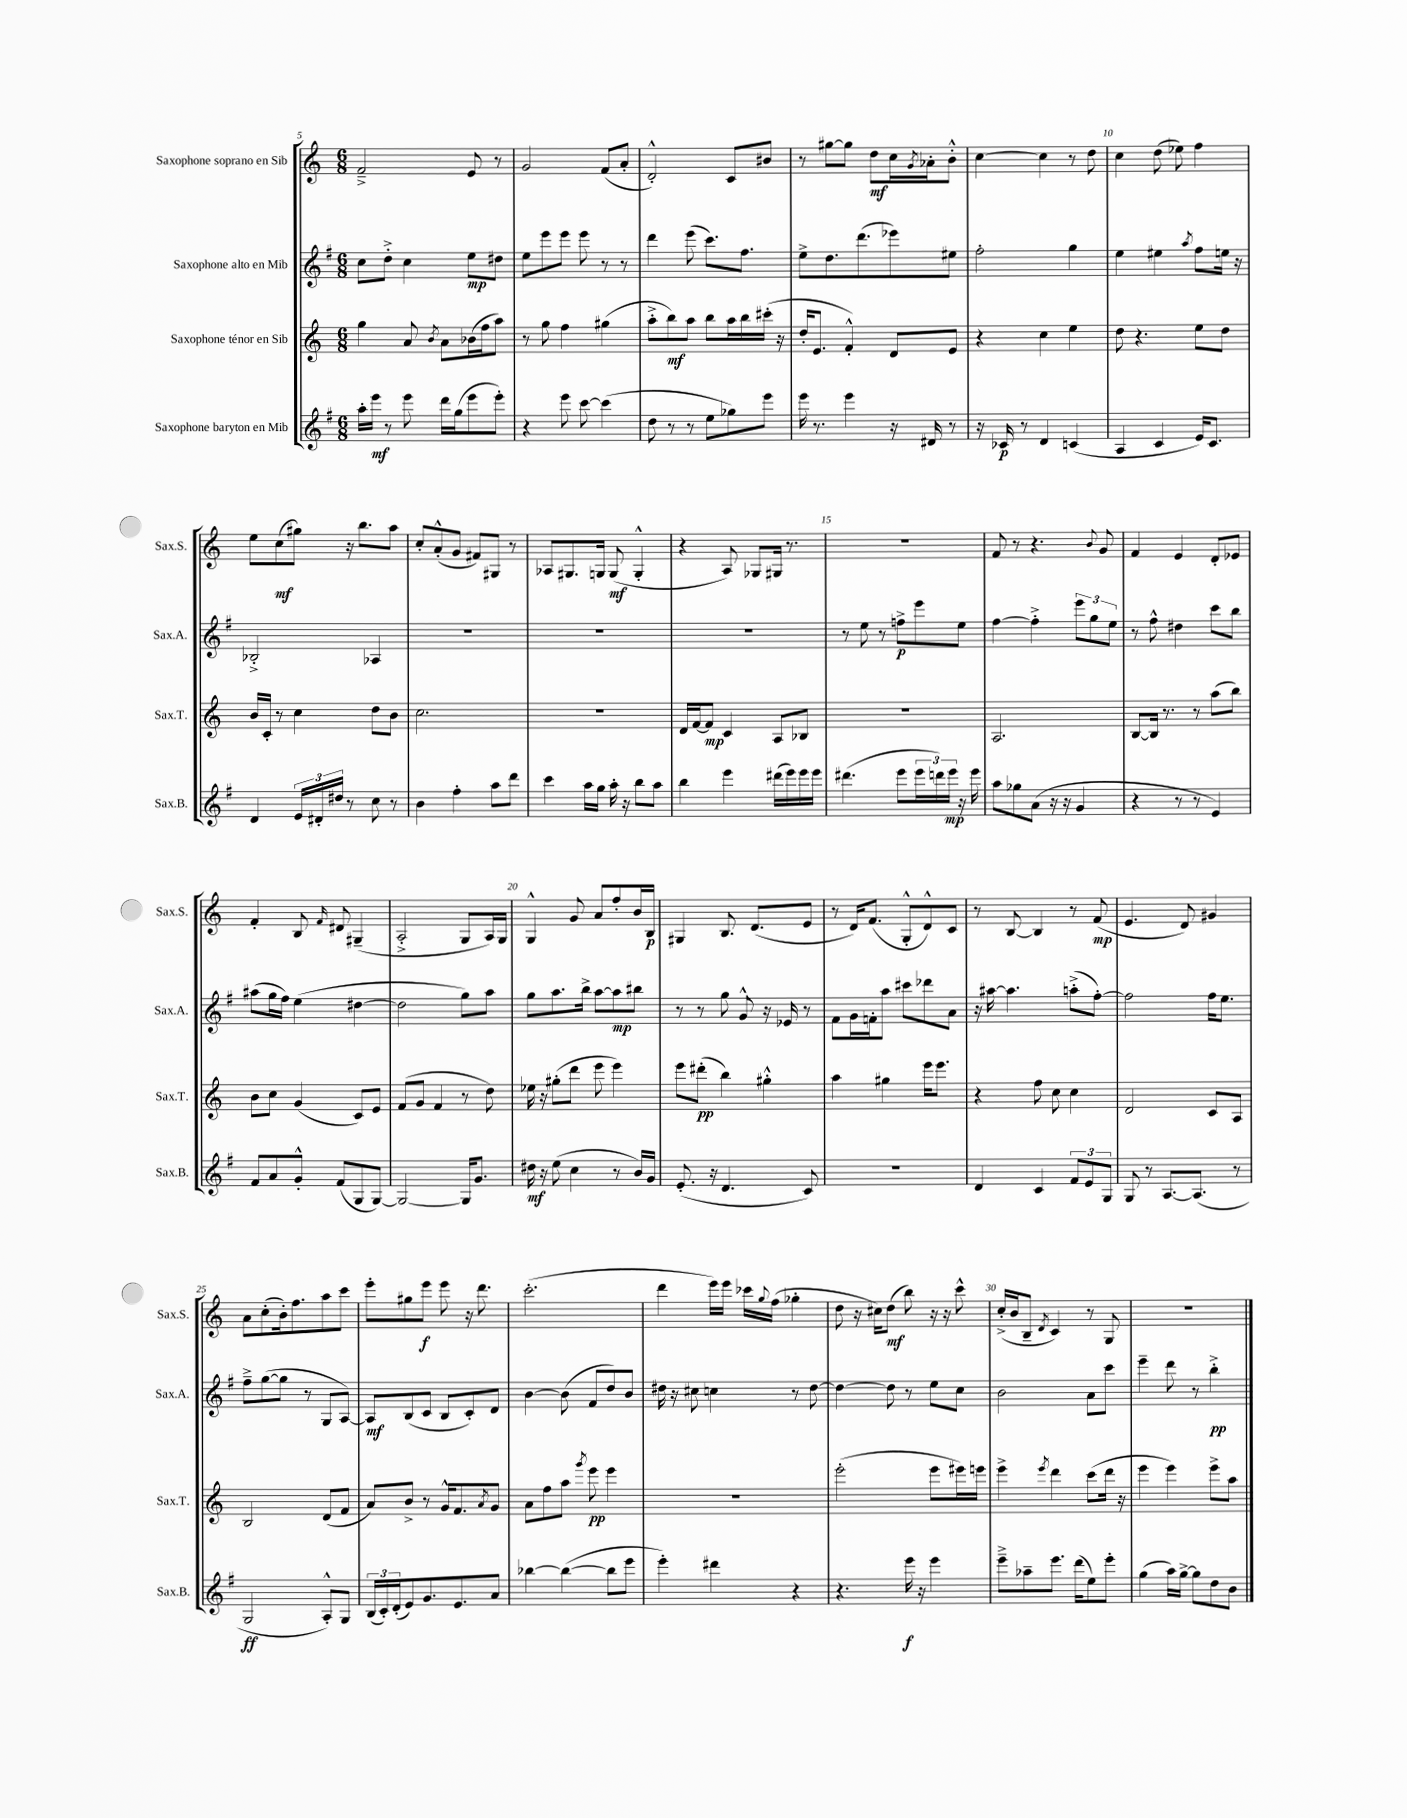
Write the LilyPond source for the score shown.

<<
\new StaffGroup <<
\new Staff = "s0" \with { instrumentName = "Saxophone soprano en Sib" shortInstrumentName = "Sax.S." } {
    \clef treble \key c \major \numericTimeSignature \time 6/8
    f'2---> e'8 r8 |
    g'2 f'8( a'8-. |
    d'2-.-^) c'8 bis'8 |
    r8 gis''8~ gis''8 d''8\mf c''16 \acciaccatura { g'8 } aes'16-. b'8-.-^ |
    c''4~ c''4 r8 d''8 |
    c''4 d''8( ees''8) f''4 |
    e''8 c''8\mf( gis''8) r16 b''8. a''8 |
    c''8-. a'8-.-^( g'8 fis'8) gis8 r8 |
    aes8 gis8. g16 g8\mf( g4-.-^ |
    r4 a8) ges8 gis16 r8. |
    R2. |
    f'8 r8 r4. \appoggiatura { b'8 } g'8 |
    f'4 e'4 d'8-. ees'8 |
    f'4-. b8 \grace { f'16 } dis'8 gis4--( |
    a2-.-> g8 a16) g16 |
    g4-^ g'8 a'8 f''8-. b'16 b16\p |
    gis4 b8. d'8.( e'8 |
    r8 d'16) f'8.( g8-.-^ d'8-^) c'8 |
    r8 b8~ b4 r8 f'8\mp( |
    e'4. d'8) gis'4 |
    a'8 c''8-.( b'16-.) f''8. a''8 c'''8 |
    e'''8-. gis''8 e'''8\f e'''8 r16 d'''8. |
    c'''2.-.( |
    d'''4 e'''16) e'''16 ces'''16 \appoggiatura { g''8 } f''16( ges''4-. |
    d''8 r16 cis''16) d''8\mf( b''8) r16 r16 c'''8-^ |
    c''16-.->( b'16 b8-- \acciaccatura { d'8 } c'4) r8 g8 |
    R2. \bar "|." |
}
\new Staff = "s1" \with { instrumentName = "Saxophone alto en Mib" shortInstrumentName = "Sax.A." } {
    \clef treble \key g \major \numericTimeSignature \time 6/8
    c''8 d''8-.-> c''4 e''8\mp dis''8 |
    e''8 e'''8 e'''8 e'''8 r8 r8 |
    d'''4 e'''8( c'''8.) fis''8. |
    e''8-> d''8. d'''8.( ees'''8) eis''8 |
    fis''2-. g''4 |
    e''4 eis''4 \acciaccatura { a''8 } fis''8 e''16 r16 |
    bes2-.-> aes4 |
    R2. |
    R2. |
    R2. |
    r8 e''8 r8 f''8->\p e'''8 e''8 |
    fis''4~ fis''4-.-> \tuplet 3/2 { e'''8 g''8 e''8 } |
    r8 fis''8-^ dis''4 c'''8 b''8 |
    ais''8( g''16 fis''16) e''4( dis''4~ |
    dis''2 g''8) a''8 |
    g''8 a''8. b''16-> a''8~ a''8\mp bis''8 |
    r8 r8 g''8 g'8-^ r16 ees'16 r8 |
    fis'8 g'16 f'16-. a''8 cis'''8 des'''8 a'8 |
    r16 ais''16~ ais''4. a''8-.->( fis''8~-.) |
    fis''2 fis''16 e''8. |
    fis''8---> g''8~( g''8 r8 g8 a8~) |
    a8\mf b8( c'8 b8 c'8-.) d'8 |
    b'4~ b'8( fis'8 d''8) b'8 |
    dis''16 r16 cis''8 c''4 r8 dis''8~ |
    dis''4~ dis''8 r8 e''8 c''8 |
    b'2 a'8 c'''8 |
    e'''4-- d'''8 r8 b''4-.->\pp \bar "|." |
}
\new Staff = "s2" \with { instrumentName = "Saxophone ténor en Sib" shortInstrumentName = "Sax.T." } {
    \clef treble \key c \major \numericTimeSignature \time 6/8
    g''4 a'8 \acciaccatura { b'8 } a'8 bes'16( f''16 a''8) |
    r8 g''8 f''4 gis''4( |
    a''8-.-> b''8\mf) a''8 b''8 a''16 b''16 cis'''16-.( r16 |
    d''16-. e'8. f'4-.-^) d'8 e'8 |
    r4 c''4 e''4 |
    d''8 r4. e''8 d''8 |
    b'16 c'16-. r8 c''4 d''8 b'8 |
    c''2. |
    R2. |
    d'16 f'16~ f'8\mp c'4 a8 bes8 |
    R2. |
    a2. |
    b8~ b16 r8. r8 a''8( b''8) |
    b'8 c''8 g'4( c'8) e'8 |
    f'8( g'8 f'4 r8 d''8) |
    ees''16 r16 gis''8-.( d'''8 e'''8 e'''4) |
    e'''8 dis'''8-.\pp( b''4) gis''4-.-^ |
    a''4 gis''4 e'''16 e'''8. |
    r4 f''8 c''8 c''4 |
    d'2 c'8 a8 |
    b2 d'8( f'8 |
    a'8) b'8-> r8 g'16-^ f'8. \acciaccatura { a'8 } g'8 |
    a'8 f''8 a''8 \acciaccatura { g'''8 } e'''8\pp e'''4 |
    R2. |
    e'''2-.( e'''8 eis'''16) e'''16 |
    e'''4-> \acciaccatura { e'''8 } d'''4 c'''8( d'''16 r16 |
    e'''4 e'''4) e'''8-> a''8 \bar "|." |
}
\new Staff = "s3" \with { instrumentName = "Saxophone baryton en Mib" shortInstrumentName = "Sax.B." } {
    \clef treble \key g \major \numericTimeSignature \time 6/8
    a''16-. e'''16\mf r8 e'''8 d'''16 g''16( e'''8 e'''8-.) |
    r4 e'''8 c'''8~ c'''4( |
    d''8 r8 r8 e''8 ges''8) e'''8 |
    e'''16 r8. e'''4 r16 dis'16 r8 |
    r16 ces'16\p r8 d'4 c'4( |
    a4 c'4 e'16) c'8. |
    d'4 \tuplet 3/2 { e'16 dis'16-. dis''16 } r8 c''8 r8 |
    b'4 fis''4-. a''8 d'''8 |
    c'''4 a''16 g''16 a''16-. r16 b''8 a''8 |
    b''4 e'''4 dis'''16( e'''16) e'''16 e'''16 |
    dis'''4.( e'''8 \tuplet 3/2 { e'''16 d'''16) e'''16\mp } r16 e'''16 |
    a''8 ges''8 a'8( r16 r16 g'4 |
    r4 r8 r8 e'4) |
    fis'8 a'8 g'8-.-^ fis'8( g8 g8~) |
    g2~ g16 g'8. |
    dis''16\mf r16 e''8( c''4 r8 b'16) g'16 |
    e'8.-.( r16 d'4. c'8) |
    R2. |
    d'4 c'4 \tuplet 3/2 { fis'8 e'8 g8 } |
    g8 r8 a8.~ a8.( r8 |
    g2\ff a8-.-^) g8 |
    \tuplet 3/2 { b16( c'16-.) d'16-.( } e'8) g'8. e'8. a'8 |
    bes''4~ bes''4~( bes''8 e'''8 |
    e'''4-.) dis'''4 r4 |
    r4. e'''16\f r16 e'''4 |
    e'''8---> aes''8-- e'''8. d'''16( e''8) e'''8-. |
    g''4( a''16) g''16~-> g''8 d''8 b'8 \bar "|." |
}
>>
>>
\layout { \context { \Score currentBarNumber = #5 \override BarNumber.break-visibility = ##(#f #t #t) barNumberVisibility = #(every-nth-bar-number-visible 5) } }
